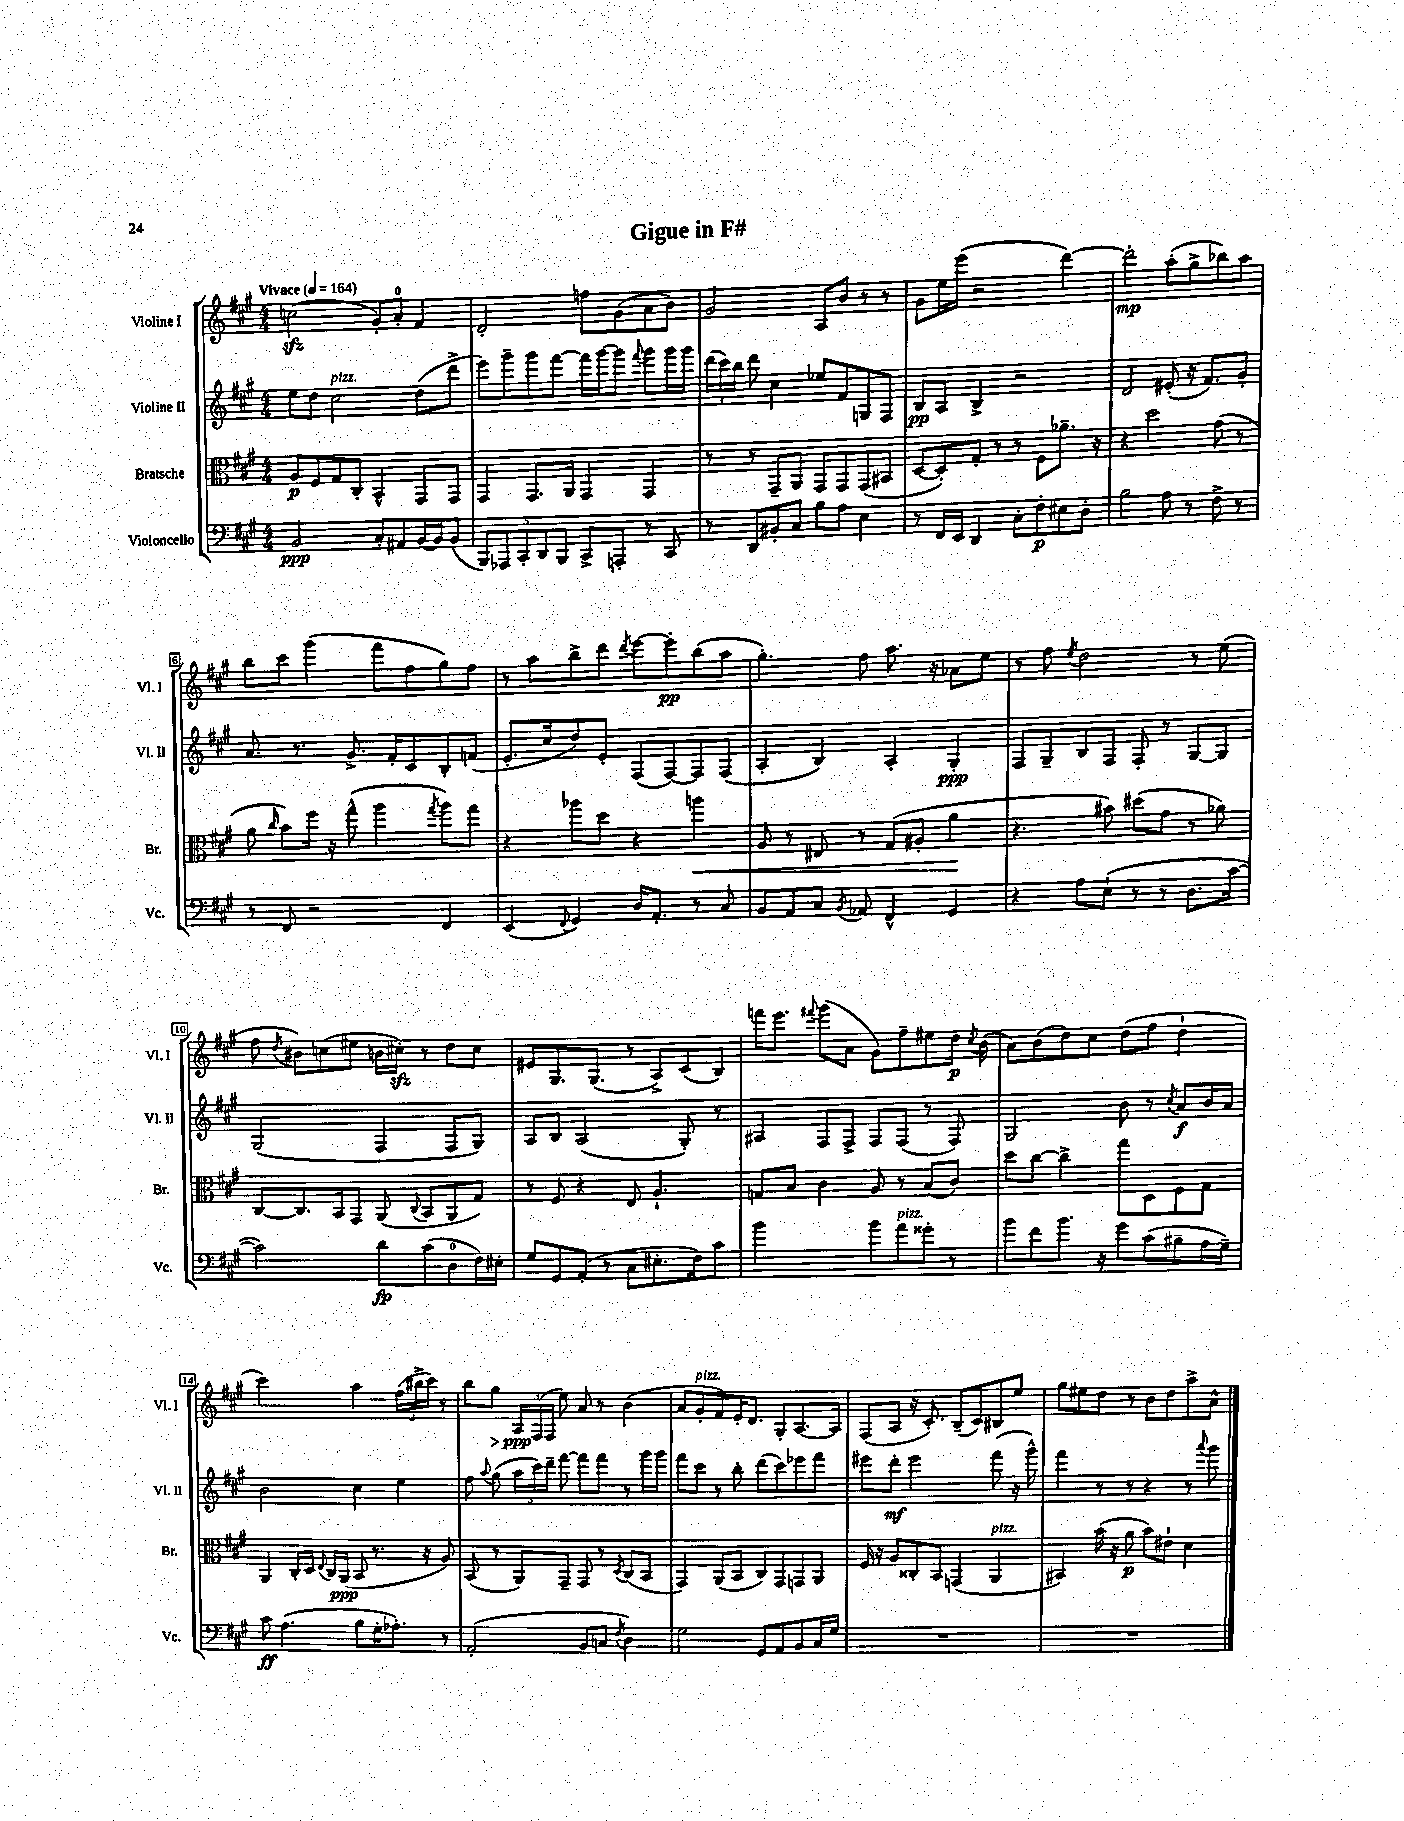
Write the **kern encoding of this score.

**kern	**kern	**kern	**kern
*staff4	*staff3	*staff2	*staff1
*clefF4	*clefC3	*clefG2	*clefG2
*k[f#c#g#]	*k[f#c#g#]	*k[f#c#g#]	*k[f#c#g#]
*M4/4	*M4/4	*M4/4	*M4/4
*MM164	*MM164	*MM164	*MM164
2BB	8A	8ee	(2cc
.	8F#	8dd	.
.	8G#	2cc#	.
.	8C#'	.	.
8C#'	4BB^^	.	8g#')
8AA#	.	.	8a'
[16BB	8GG#	(8dd	4f#
16BB]	.	.	.
(8BB	8GG#	8ddd^	.
=	=	=	=
10BBB)	4GG#	8eee)	2d'
10AAA-	.	.	.
.	.	8ggg#~	.
10CC#'	.	.	.
.	8.GG#	8ggg#	.
10DD	.	.	.
.	.	[8fff#	.
10BBB	.	.	.
.	16AA	.	.
8CC#^	4GG#	16fff#]	8ff
.	.	[16ggg#	.
8AAA'	.	8ggg#]	(8g#
.	.	8qqfff#	.
8r	4GG#	8ggg#	8a
8CC#	.	16ggg#	8b)
.	.	16ggg#	.
=	=	=	=
8r	8r	(24ddd	2g#
.	.	24ccc#)	.
.	.	24bb	.
8DD	8r	8ddd	.
8BB#'	8GG#~	4cc#	.
8C#	8AA	.	.
8B	8GG#	8ee-	8A
8A	8GG#	8f#	8b
4E	(8GG#	8G	8r
.	8BB#	8F#	8r
=	=	=	=
8r	[8D	8B	8g#
16FF#	8D'])	8A	16ee
16EE	.	.	(16eee
4DD	8G#'	4B^	2r
.	8r	.	.
8C#'	8r	2r	.
8F#'	8F#	.	.
8E#	8.a-~	.	[4ddd)
8D'	.	.	.
.	16r	.	.
=	=	=	=
2B	4r	2d	2ddd']
.	2dd	.	.
8A	.	(8e#'	(8aa'
8r	.	16r	8gg#^
.	.	8.f#)	.
8F#^	(8g#	.	8bb-)
8r	8r	8g#'	8aa
=	=	=	=
8r	8a	8.a	8bb
.	16qqcc#	.	.
8FF#	8b)	.	8ccc#
.	.	8.r	.
2r	16ff#	.	(4ggg#
.	16r	.	.
.	(8gg#^^	8.g#^	.
.	4aa	.	8fff#
.	.	16f#'	.
.	.	8c#	8ff#
.	8qgg#	.	.
4FF#	8aa)	8B'	8gg#)
.	8gg#	(8f	8ff#
=	=	=	=
(4EE	4r	8.e'	8r
.	.	.	8aa
.	.	16cc#	.
8qqFF#	.	.	.
4GG#)	8aa-	8dd)	8bb^
.	8dd	8e'	8ddd
.	.	.	8qddd
16D	4r	(8F#	[8eee
8.AA'	.	.	.
.	.	[8F#)	8eee']
8r	4aa	8F#]	(8bb
8C#	.	(8F#	8aa
=	=	=	=
8BB	8A	4A'	4.gg#')
8AA	8r	.	.
8C#	8E#	4B)	.
8qBB	.	.	.
8AA-	8r	.	8ff#
4FF#^^	(8G#	4A'	8.aa
.	8A#'	.	.
.	.	.	16r
4GG#	4a	4G#'	8a-
.	.	.	8ee
=	=	=	=
4r	4.r	8F#	8r
.	.	8G#~	8ff#
.	.	.	8qee
8A	.	8B	2dd
(8E`	8b#)	8F#	.
8r	(8dd#	8F#'	.
8r	8g#	8r	.
8.D	8r	[8G#	8r
.	8a-)	8G#]	(8ee
[16c#	.	.	.
=	=	=	=
2c#])	[8C#	(2G#	8ff#
.	.	.	8qdd
.	8.C#]	.	8b#)
.	.	.	(8cc
.	16BB	.	.
.	8GG#	.	8ee#
8d	(8AA	4F#	16b
.	.	.	16cc#')
.	8qqC#	.	.
(8c#	8BB	.	8r
8D	8AA	8F#	8dd
16F#)	8G#)	8G#)	8cc#
16E#'	.	.	.
=	=	=	=
8G#	8r	8A	8e#
8GG#	8F#	8B	8.G#
(8AA'	4r	(2A	.
.	.	.	(8.G#
8r	.	.	.
8C#	8E	.	8r
8.E#'	4.A`	.	8A^)
.	.	8G#')	(8c#
16F#)	.	.	.
8c#	.	8r	8B)
=	=	=	=
2b	8G	4A#	16fff
.	.	.	8.eee
.	8B	.	.
.	.	.	8qqfff#
.	4c#	8F#	(8ggg#
.	.	8F#^	8a
8b	8A	8F#	8g#)
8a	8r	(8F#	8ff#~
8g##'	(8B	8r	8ee#
8r	8c#)	8F#)	16dd
.	.	.	8qcc#
.	.	.	(16b
=	=	=	=
8b	8dd	2G#	8a)
8f#	[8cc#	.	(8b
8.b	4cc#^]	.	8dd)
.	.	.	8cc#
16r	.	.	.
8g#	8gg#	8b	(8dd
(8c#	8D	8r	8ff#
.	.	8qcc#	.
8B#~	8F#	8a	4dd`
16A	8G#	16b	.
16G#~)	.	16a	.
=	=	=	=
8c#	4AA	2b	2ccc#)
(4.A	.	.	.
.	16C#'	.	.
.	16D	.	.
.	8qqE	.	.
.	16C#	.	.
.	(16AA	.	.
8B	8BB	4cc#	4aa
16G#'	8.r	.	.
8.A-')	.	.	.
.	.	4ee	(24ff#
.	.	.	24bb#^
.	16r	.	.
.	.	.	24ccc#)
8r	8A)	.	8r
=	=	=	=
(2AA'	(8BB	8ff#	8bb
.	.	8qqaa	.
.	8r	(8gg#	8gg#
.	8AA)	24aa	24A
.	.	24ccc#)	(24F#
.	.	24ddd~	24F#
.	8GG#~	[8fff#	8ee)
8BB	8GG#	8fff#]	8a
8C	8r	8fff#	8r
8qF#	8qD	.	.
4D)	(8C#	8r	(4b
.	8BB	16ggg#	.
.	.	16ggg#	.
=	=	=	=
2G#	4GG#)	8fff#	8a
.	.	8ccc#	8g#'
.	(8AA	8r	8f#)
.	8BB	8bb'	16e'
.	.	.	8.d
8GG#	8C#)	(8ddd	.
8AA	8GG#	8ccc#)	8G#'
8BB	8GG	8eee-	[8.A
16C#	8AA	8fff#	.
16G#	.	.	16A]
=	=	=	=
1r	16F#	8eee#	(8F#
.	16r	.	.
.	8A	8ddd'	8A
.	8C##'	2eee#	16r
.	.	.	8.c#')
.	8BB	.	.
.	(4GG	.	(8B~
.	.	.	8c#)
.	4AA	(8fff#	8B#
.	.	16r	8ee
.	.	16ggg#^^)	.
=	=	=	=
1r	4BB#)	4fff#	8gg#
.	.	.	8ee#
.	(16b	8r	8dd
.	16r	.	.
.	8a	8r	8r
.	8b)	4r	8b
.	8e#`	.	8dd
.	4d	8r	8aa^
.	.	8qqaaa	.
.	.	8ggg#	8a^^
==	==	==	==
*-	*-	*-	*-
